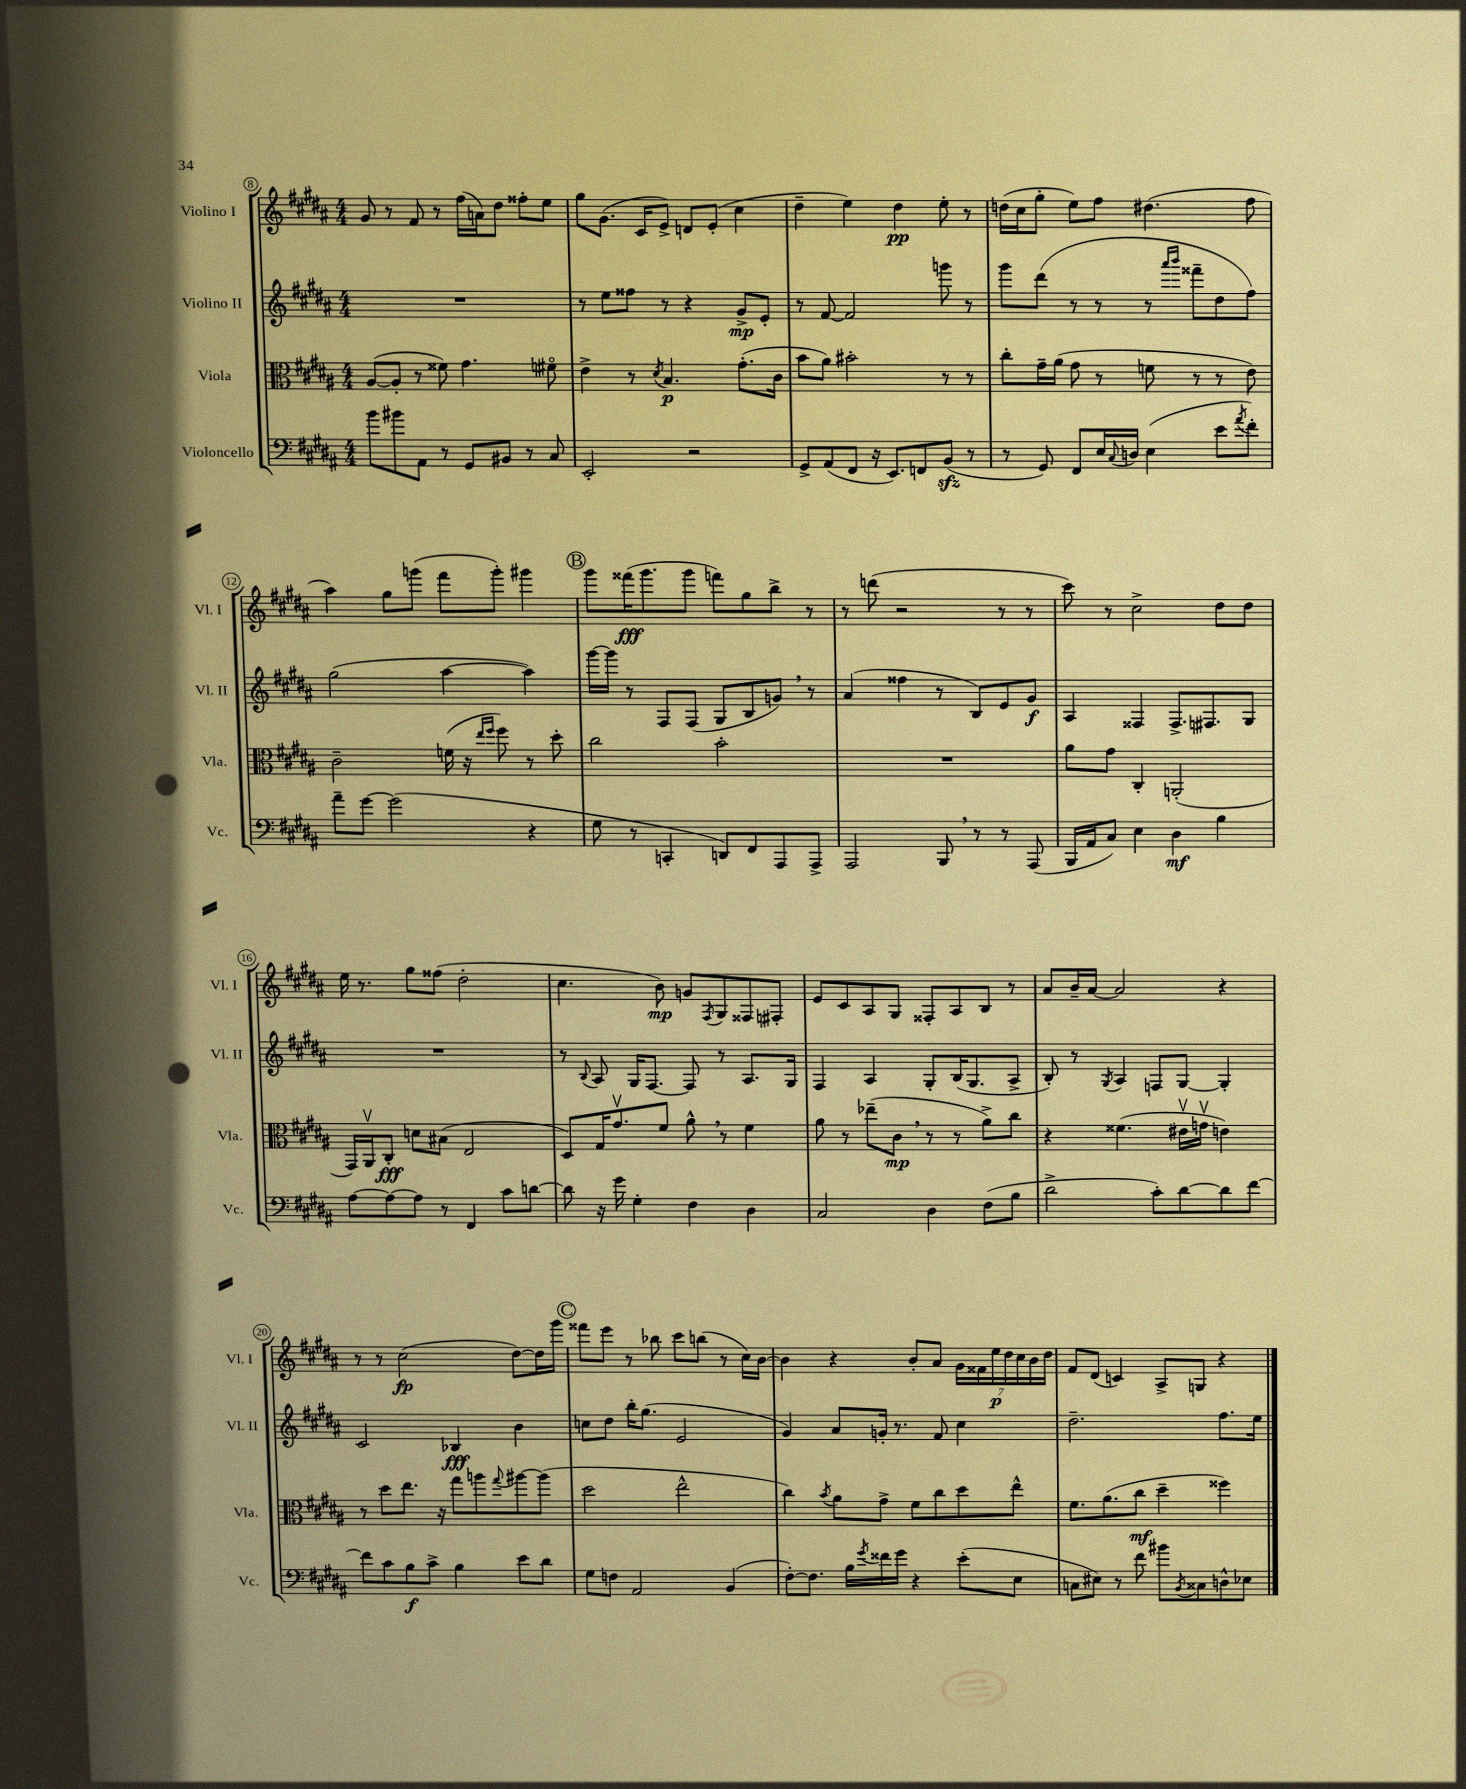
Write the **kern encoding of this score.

**kern	**kern	**kern	**kern
*staff4	*staff3	*staff2	*staff1
*clefF4	*clefC3	*clefG2	*clefG2
*k[f#c#g#d#a#]	*k[f#c#g#d#a#]	*k[f#c#g#d#a#]	*k[f#c#g#d#a#]
*M4/4	*M4/4	*M4/4	*M4/4
8b	([8A#	1r	8g#
8b#	8A#']	.	8r
8AA#	8r	.	8f#
8r	8f##)	.	8r
8GG#	4.g#	.	(16ff#
.	.	.	16a)
8BB#	.	.	8dd#
8r	.	.	8ff##'
8C#	8f#o	.	8ee
=	=	=	=
2EE'	4e^	8r	8gg#
.	.	8ee	(8.g#
.	8r	8ff##	.
.	.	.	16c#
.	8qd#	.	.
.	4.B	8r	8e^)
2r	.	4r	8d
.	.	.	(8e'
.	(8.g#'	8g#^	4cc#
.	.	8e'	.
.	16c#	.	.
=	=	=	=
8GG#^	8b	8r	4dd#~
(8AA#	8a#)	[8f#	.
8FF#	2b#'	2f#]	4ee)
16r	.	.	.
8.EE)	.	.	.
.	.	.	4dd#
8FF	.	.	.
(8BB	8r	8ggg	8ee'
8r	8r	8r	8r
=	=	=	=
8r	8cc#'	8ggg#	(16dd
.	.	.	16cc#
8GG#)	16g#~	(8ddd#	8gg#'
.	(16a#	.	.
8FF#	8g#	8r	8ee)
16E	8r	8r	8ff#
8qqC#	.	.	.
16D	.	.	.
(4E	8f	8r	(4.dd#
.	.	16qqaaa#	.
.	.	16qqbbb	.
.	8r	8fff##~	.
8e	8r	8dd#	.
8qa#	.	.	.
8f#')	8e)	8ff#)	8ff#
=	=	=	=
8a#~	2c#~	(2gg#	4aa#)
[8g#	.	.	.
(2g#]	.	.	8gg#
.	.	.	(8ggg
.	(16f	[4aa#	8fff#
.	16r	.	.
.	16qqee	.	.
.	16qqff#	.	.
.	8ff#)	.	8ggg')
4r	8r	4aa#])	4ggg#
.	8dd#'	.	.
=	=	=	=
8G#	2cc#	[16ggg#	8ggg#
.	.	16ggg#]	.
8r	.	8r	(16fff##
.	.	.	8.ggg#
4CC'	.	8F#	.
.	.	(8F#	8ggg#
8DD)	2b'	8G#	8fff)
8FF#	.	8B	8gg#
8AAA#	.	8g)	8bb^
8AAA#^	.	8r	8r
=	=	=	=
2AAA#	1r	(4a#	8r
.	.	.	(8ddd
.	.	4ff##	2r
8BBB	.	8r	.
8r	.	8B)	.
8r	.	8e	8r
(8AAA#	.	8g#	8r
=	=	=	=
16BBB	8a#	4A#	8ccc#)
16AA#	.	.	.
8C#)	8g#	.	8r
4E	4C#'	4F##	2cc#^
4D#	(2AA'	8.F##^	.
.	.	8.F#	.
4B	.	.	8dd#
.	.	8G#	8dd#
=	=	=	=
[8A#	16GG#)	1r	16ee
.	16AA#v	.	8.r
8A#_	8C#'	.	.
8A#]	8d	.	8gg#
8r	(8B#	.	(8ff##
4FF#	2E	.	2dd#'
8c#	.	.	.
[8d	.	.	.
=	=	=	=
8d]	8D#)	8r	4.cc#
.	.	8qqB	.
16r	16G#	8A#	.
16g#	8.g#v	.	.
4G#'	.	16G#	.
.	.	[8.F#	.
.	8f#	.	8b)
4F#	8a#^^	8F#]	8g
.	.	.	8qF#
.	8r	8r	8G#
4D#	4f#	8.A#	8F##
.	.	.	8F#'
.	.	16G#	.
=	=	=	=
2C#	8a#	4F#	8e
.	8r	.	8c#
.	(8ee-~	4A#	8A#
.	8c#	.	8G#
4D#	8r	8G#'	8F##'
.	8r	(16B	8A#
.	.	8.G#	.
(8F#	8a#^)	.	8B
8B	8cc#	8A#^	8r
=	=	=	=
2d#^	4r	8B')	8a#
.	.	8r	16b~
.	.	.	[16a#
.	.	8qG#	.
.	(4.f##	4A#	2a#]
8c#')	.	8F	.
[8d#	16e#v	[8G#	.
.	16gv	.	.
8d#]	4e)	4G#']	4r
[8f#	.	.	.
=	=	=	=
8f#]	8r	2c#	8r
8c#	8dd#	.	8r
8B	8.ee	.	(2cc#
8c#^	.	.	.
.	16r	.	.
4B	8gg#	4B-	.
.	8aa	.	.
.	8qqgg#	.	.
8e	[8aa#	4b	[8dd#)
8d#	(8aa#]	.	16dd#]
.	.	.	16ggg#
=	=	=	=
8G#	2dd#	8cc	8fff##
8F	.	8dd#	8eee
2AA#	.	16bb'	8r
.	.	(8.gg#	.
.	.	.	8bb-
.	2ee^^	2e	8ccc#
.	.	.	(8bb
(4BB	.	.	8r
.	.	.	16cc#)
.	.	.	[16b
=	=	=	=
[8F#')	4cc#)	4g#)	4b]
8.F#]	.	.	.
.	8qb	.	.
.	8a#	8a#	4r
16B	.	.	.
8qg#	.	.	.
16f##	8g#^	16g'	.
16g#	.	8.r	.
4r	8f#	.	8b'
.	8cc#	8f#	8a#
(8e'	8dd#	4cc#	28g#
.	.	.	28f##
.	.	.	28ee
.	.	.	28dd#
8E	8ee^^	.	.
.	.	.	28cc#
.	.	.	28b
.	.	.	28dd#
=	=	=	=
8C	8.f#	2.dd#~	8f#
8E#)	.	.	(8d#
.	(8.a#	.	.
8r	.	.	4c)
8f#	8cc#	.	.
8b#	4dd#~	.	8A#^
8qBB	.	.	.
8C##	.	.	8G
8D^^	4ff##)	8.ff#	4r
8E-	.	.	.
.	.	16ee	.
==	==	==	==
*-	*-	*-	*-
